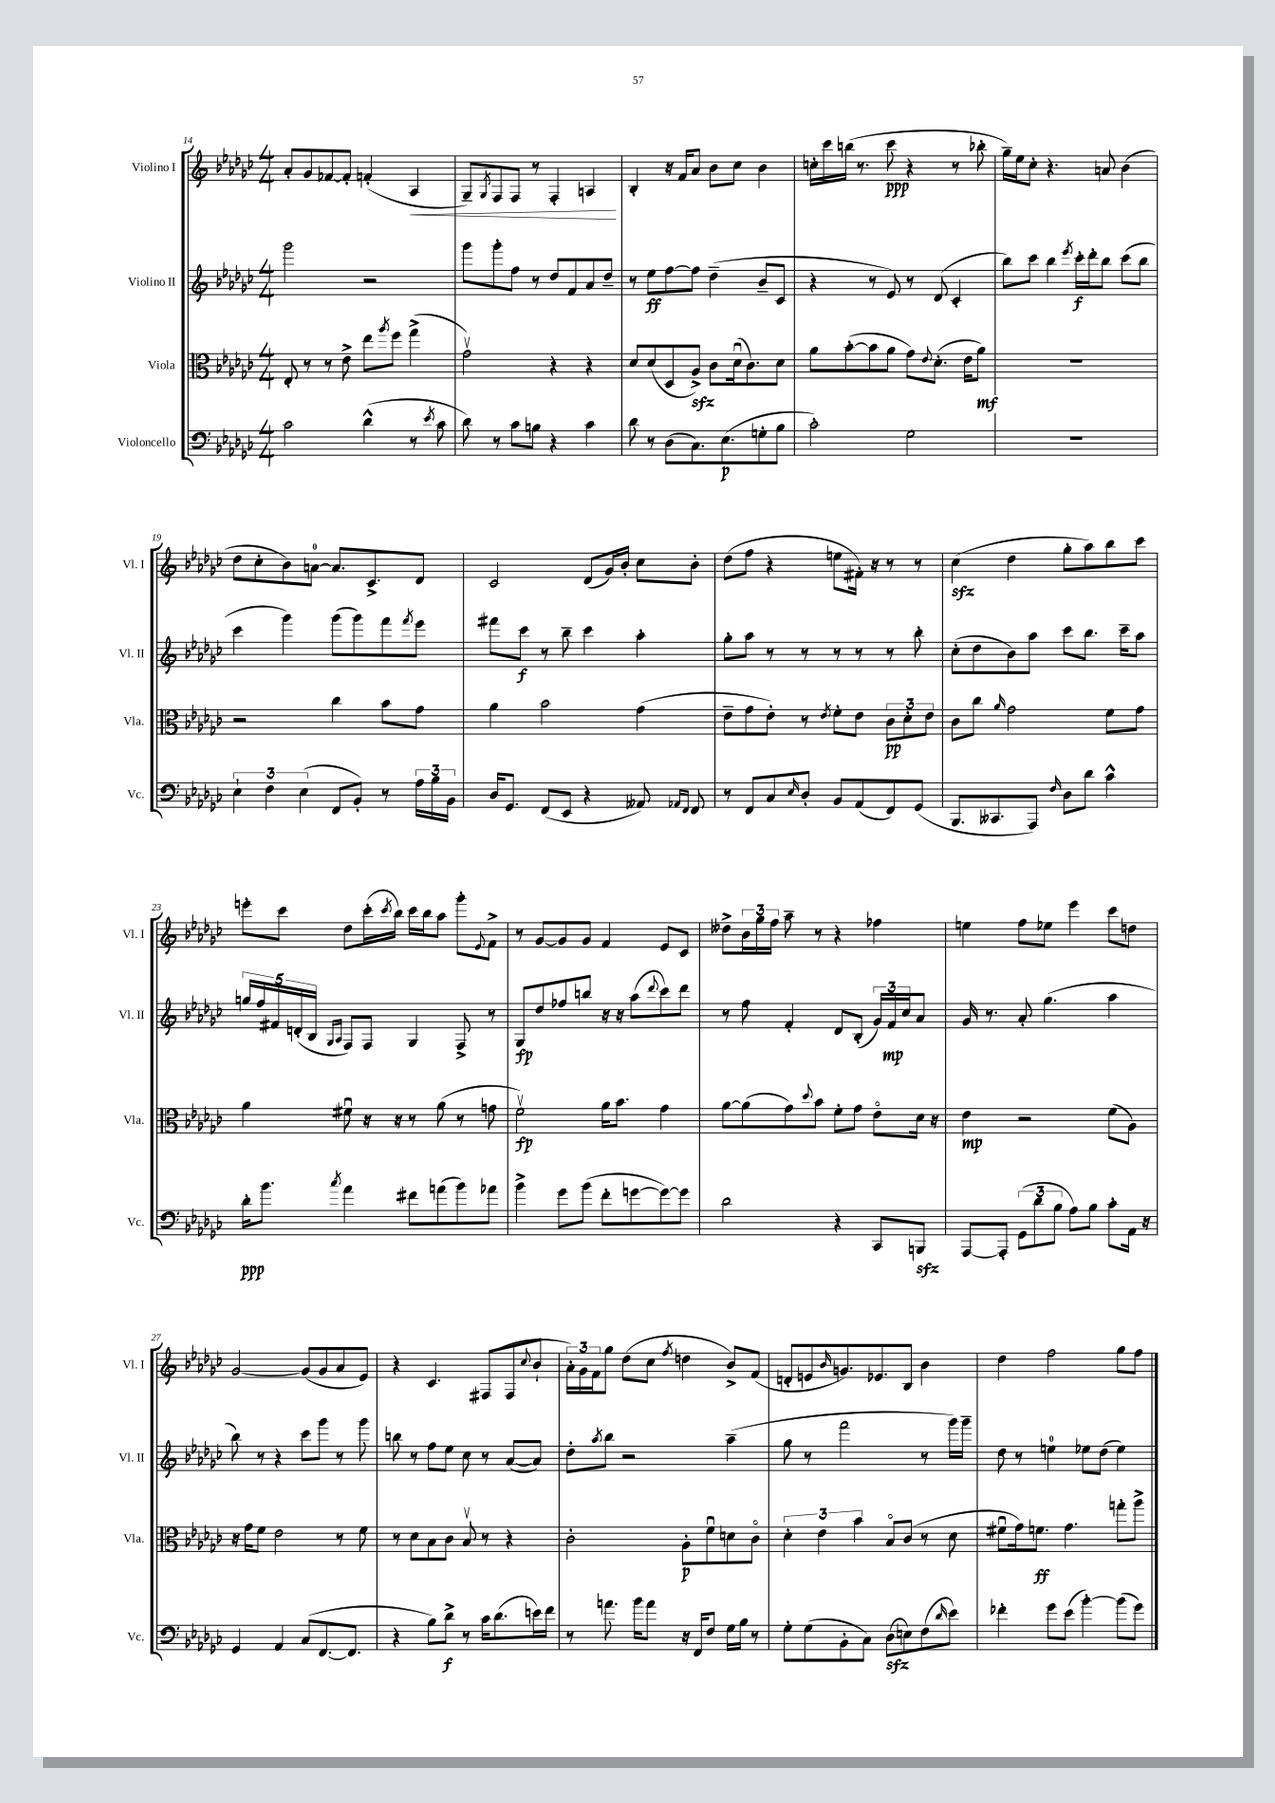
<<
\new StaffGroup <<
\new Staff = "s0" \with { instrumentName = "Violino I" shortInstrumentName = "Vl. I" } {
    \clef treble \key ges \major \numericTimeSignature \time 4/4
    aes'8-. ges'8 fes'8~ fes'8-. f'4-.( aes4\< |
    ges8--) \acciaccatura { ges8 } f8 f8 r8 f4-. a4\! |
    bes4-. r16 f'16 aes'8 bes'8 ces''8 bes'4 |
    c''16-. ces'''16 b''16( r8. ces'''8\ppp r4 r8 bes''8-. |
    ges''16--) ees''16 ces''8-. r4. a'8 bes'4( |
    des''8 ces''8-. bes'8) a'8-0~ a'8. ces'8.-> des'8 |
    ces'2 des'8( ges'16) bes'16-. ces''8 bes'8-. |
    des''8( f''8 r4 e''8 fis'16-.) r16 r8 r8 |
    ces''4\sfz( des''4 ges''8-. aes''8) bes''8 ces'''8 |
    e'''8-. ces'''8 des''8 ces'''16-.( \acciaccatura { ces'''8 } bes''16) ces'''16 bes''16 aes''8 ges'''8-. \appoggiatura { ees'8 } f'8-> |
    r8 ges'8~ ges'8 ges'8 f'4 ees'8 ces'8 |
    deses''8-> \tuplet 3/2 { bes'16 ges''16 f''16 } aes''8-- r8 r4 fes''4 |
    e''4 f''8 ees''8 ees'''4 ces'''8 d''8 |
    ges'2~ ges'8( ges'8 aes'8 ees'8) |
    r4 ces'4. fis8( fis8 \appoggiatura { ces''8 } bes'8-! |
    \tuplet 3/2 { aes'16-.) ges'16 f'16 } ges''8 des''8( ces''8 \acciaccatura { f''8 } d''4 bes'8->) f'8( |
    d'8-. e'8 \grace { bes'16 } g'8.) ees'8. bes8 bes'4 |
    des''4 f''2 ges''8 f''8 \bar "|." |
}
\new Staff = "s1" \with { instrumentName = "Violino II" shortInstrumentName = "Vl. II" } {
    \clef treble \key ges \major \numericTimeSignature \time 4/4
    ges'''2 r2 |
    ges'''8 ges'''8-. f''8 r8 des''8 f'8 aes'8 des''8-- |
    r8 ees''8\ff f''8~ f''8 des''4--( bes'8-- ces'8 |
    r4 r8 ees'8) r8 des'8( ces'4-. |
    bes''8) ces'''8 bes''4 \acciaccatura { ees'''8 } ces'''16-.\f des'''16-. bes''8 ces'''8( bes''8 |
    ces'''4 ges'''4) ges'''8( ges'''8) f'''8 \acciaccatura { f'''8 } ees'''8 |
    fis'''8 ces'''8\f r8 bes''8-- ces'''4 aes''4-. |
    ges''8-. aes''8 r8 r8 r8 r8 r8 bes''8-. |
    ces''8-.( des''8 bes'8) aes''8 ces'''8 bes''8. ces'''16-- aes''8 |
    \tuplet 5/4 { g''16 f''16 fis'16 d'16-.( bes16 } \grace { ges16 aes16 } f8) f8 ges4 f8-> r8 |
    ges8\fp des''8 fes''8 b''8 r16 r16 aes''8( \appoggiatura { des'''8 } ces'''8) des'''8 |
    r8 f''8 f'4-. des'8 bes8-.( \tuplet 3/2 { ges'16) f'16\mp ces''16 } aes'8 |
    ges'16 r8. aes'8-. ges''4.( aes''4 |
    bes''8) r8 r4 ces'''8 ges'''8 r8 ges'''8 |
    b''8 r8 f''8 ees''8 ces''8 r8 aes'8~( aes'8) |
    des''8-. \acciaccatura { aes''8 } bes''8 r2 aes''4--( |
    ges''8 r8 f'''2 r8 ges'''16) ges'''16-- |
    des''8 r8 e''4-0 ees''8 des''8( ees''4) \bar "|." |
}
\new Staff = "s2" \with { instrumentName = "Viola" shortInstrumentName = "Vla." } {
    \clef alto \key ges \major \numericTimeSignature \time 4/4
    ees8-. r8 r8 ees'8-> ees''8 \acciaccatura { aes''8 } f''8 ges''4->( |
    ges'2\upbow) r4 r4 |
    des'8 des'8( des8 aes8->\sfz) ces'8 des'16\downbow( ces'8.) des'8 |
    aes'8 bes'8~-.( bes'8 aes'8 ges'8) \appoggiatura { ees'8 } des'8.-.( ees'16 aes'8\mf) |
    R1 |
    r2 ces''4 bes'8 ges'8 |
    aes'4 bes'2 ges'4( |
    ees'8-- ges'8 ees'8-.) r8 \acciaccatura { ees'8 } f'8-. ees'8 \tuplet 3/2 { ces'8\pp des'8-. ees'8 } |
    ces'8 ces''8 \grace { aes'16 } ges'2 f'8 ges'8 |
    aes'4 fis'8\downbow r16 r16 r8 aes'8( r8 g'8 |
    f'2\upbow\fp) aes'16 bes'8. ges'4 |
    aes'8~ aes'8( ges'8) \appoggiatura { des''8 } bes'8 f'8-. ges'8 ees'8\flageolet des'16 r16 |
    ees'4\mp r2 f'8( aes8) |
    r16 ges'16 f'8 ees'2 r8 f'8 |
    r8 des'8 bes8 ces'8 bes8\upbow r8 r4 |
    ces'2-. aes8-.\p f'8\downbow d'8 ces'8\flageolet |
    \tuplet 3/2 { des'4-. ees'4 bes'4 } bes8\flageolet ces'8( r8 des'8 |
    fis'8\downbow ges'16) f'8.\ff ges'4. g''8-. aes''8-> \bar "|." |
}
\new Staff = "s3" \with { instrumentName = "Violoncello" shortInstrumentName = "Vc." } {
    \clef bass \key ges \major \numericTimeSignature \time 4/4
    ces'2 des'4-^( r8 \acciaccatura { ees'8 } ces'8 |
    des'8) r8 ces'8 b8 r4 ces'4 |
    des'8 r8 des8( ces8.) ees8.\p( g8-. bes8 |
    ces'2-.) ges2 |
    R1 |
    \tuplet 3/2 { ees4-! f4 ees4( } f,8 bes,8-.) r8 \tuplet 3/2 { aes16 bes16 bes,16 } |
    des16 ges,8. f,8( ees,8 r4 aeses,8) \grace { aes,16 f,16 } f,8 |
    r8 f,8 ces8 \grace { ees16 } des8-. bes,8 aes,8( f,8) ges,8( |
    bes,,8. ceses,8. aes,,8) \grace { f16 } des8 des'8 ces'4-^ |
    des'16-.\ppp bes'8. \acciaccatura { ces''8 } aes'4 fis'8 a'8( bes'8) aes'8 |
    bes'4-> ges'8 bes'8( f'8-. g'8~ g'8~) g'8 |
    des'2 r4 ces,8 b,,8\sfz |
    aes,,8~ aes,,8-. \tuplet 3/2 { ges,8( des'8 bes8 } aes8) bes8 ces'8-. aes,16 r16 |
    ges,4 aes,4 ces8( f,8.~ f,8. |
    r4 bes8) des'8->\f r8 ces'16 des'8.( e'16) f'16 |
    r8 a'8. bes'16 a'8 r16 f,16 f8 ges16 bes16 r8 |
    ges8-. ges8( bes,8-. ces8) des8\sfz( e8) f8( \grace { des'16 } ees'8) |
    fes'4-. ges'8 ees'8( bes'4~-.) bes'8( ges'8) \bar "|." |
}
>>
>>
\layout { \context { \Score currentBarNumber = #14 } }
